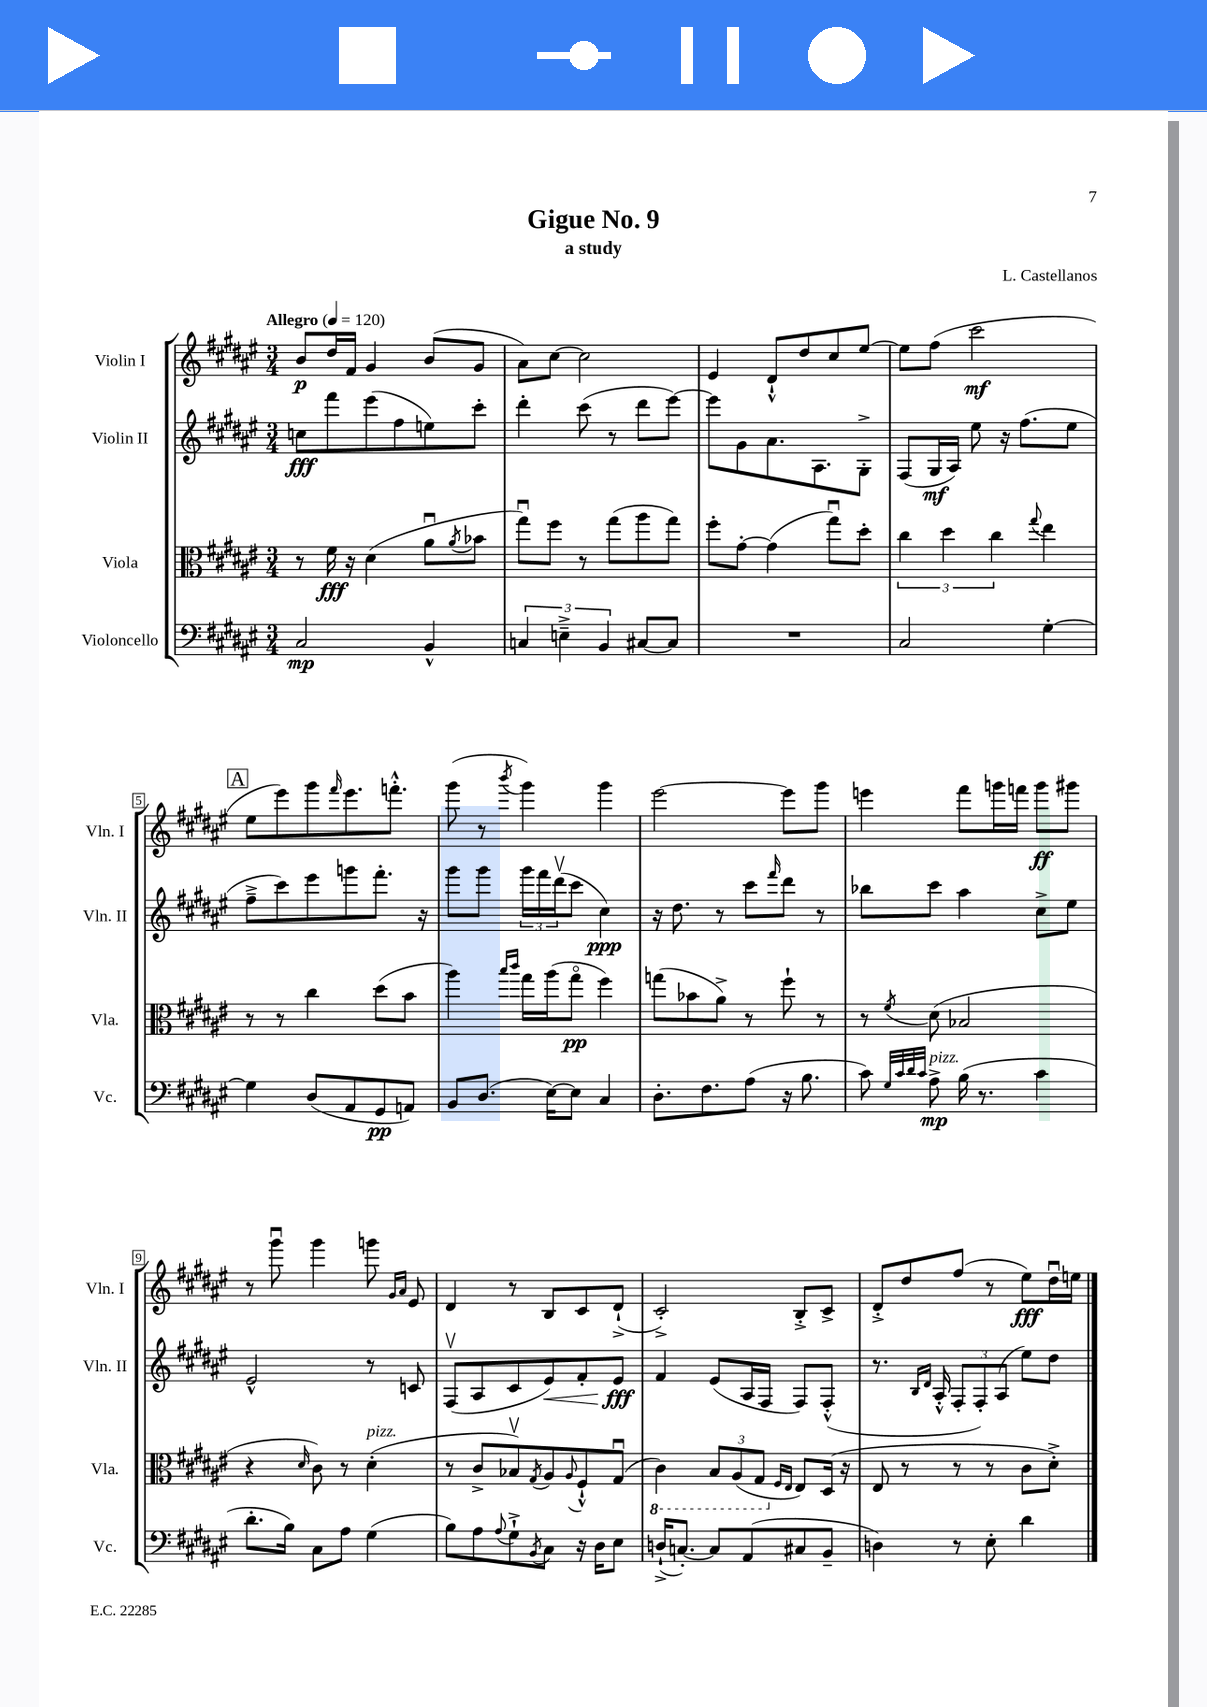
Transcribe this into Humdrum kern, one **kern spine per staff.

**kern	**kern	**kern	**kern
*staff4	*staff3	*staff2	*staff1
*clefF4	*clefC3	*clefG2	*clefG2
*k[f#c#g#d#a#e#]	*k[f#c#g#d#a#e#]	*k[f#c#g#d#a#e#]	*k[f#c#g#d#a#e#]
*M3/4	*M3/4	*M3/4	*M3/4
*MM120	*MM120	*MM120	*MM120
2C#	8r	8cc	8b
.	16f#	8fff#	16dd#
.	16r	.	16f#
.	(4d#	(8eee#	4g#
.	.	8ff#	.
4BB^^	8a#u	8ee)	(8b
.	8qa#	.	.
.	8b-	8ccc#'	8g#
=	=	=	=
6C	8gg#u)	4ddd#'	8a#)
.	8ff#	.	[8cc#
6E~^	.	.	.
.	8r	(8ccc#	2cc#]
6BB	.	.	.
.	(8gg#	8r	.
[8C#	8aa#	8ddd#	.
8C#]	8gg#)	[8eee#)	.
=	=	=	=
2.r	8ff#'	8eee#]	4e#
.	[8g#'	8g#	.
.	(4g#]	8.a#	8d#`^^
.	.	.	8dd#
.	.	8.A#	.
.	8gg#u)	.	8cc#
.	8dd#'	8G#'^	[8ee#
=	=	=	=
2C#	6cc#	(8F#	8ee#]
.	.	16G#	(8ff#
.	6dd#	.	.
.	.	16A#)	.
.	.	8ee#	2ccc#
.	6cc#	.	.
.	.	16r	.
.	.	(8.ff#	.
.	8qqgg#	.	.
[4G#'	4ee#	.	.
.	.	8ee#	.
=	=	=	=
4G#]	8r	8ff#~^	8ee#
.	8r	8ccc#)	8eee#)
(8D#	4cc#	8eee#	8ggg#
.	.	.	16qqfff#
8AA#	.	8ggg	8.eee#
8GG#	(8dd#	8.fff#'	.
.	.	.	8.fff'^^
8AA)	8b	.	.
.	.	16r	.
=	=	=	=
8BB	4aa#)	8ggg#	(8ggg#
(8.D#	.	8ggg#	8r
.	16qqbb	.	.
.	16qqccc#	.	8qbbb
.	16gg#	24ggg#	4ggg#)
.	.	24fff#	.
[16E#)	(16aa#	.	.
.	.	(24ddd#v	.
8E#]	8gg#o	8ccc#	.
4C#	4ff#)	4cc#)	4ggg#
=	=	=	=
8.D#'	(8gg	16r	[2eee#
.	.	8.dd#	.
.	8b-	.	.
8.F#	.	.	.
.	8a#^)	8r	.
(8A#	8r	8ccc#	.
.	.	16qqfff#	.
16r	8ff#`	8ddd#	8eee#]
8.B	.	.	.
.	8r	8r	8ggg#
=	=	=	=
8c#)	8r	8bb-	4eee
32qqG#	.	.	.
32qqc#	.	.	.
32qqd#	.	.	.
32qqc#	8qf#	.	.
8A#^	(8d#	8ccc#	.
(16B	2B-	4aa#	8fff#
8.r	.	.	.
.	.	.	16ggg
.	.	.	16fff
4c#	.	8cc#^	8ggg
.	.	8ee#	8ggg#
=	=	=	=
8.d#'	4r	2e#^^	8r
.	.	.	8ggg#u
16B)	.	.	.
.	16qqd#	.	.
8C#	8c#)	.	4ggg#
8A#	8r	.	.
(4G#	(4d#'	8r	8ggg
.	.	.	16qqg#
.	.	.	16qqa#
.	.	8c	8e#
=	=	=	=
8B)	8r	(8F#v	4d#
8A#	8c#^	8A#	.
8qqA#	.	.	.
8G#`^	8B-v)	8c#	8r
8qBB	8qG#	.	.
8C#	8A#	8e#)	8B
.	8qqA#	.	.
16r	8F#`^^	8f#'	8c#
16D#	.	.	.
8E#	(8G#u	8e#	(8d#`^
=	=	=	=
(16D`^	4C#)	4f#	2c#'^)
[8.C')	.	.	.
8C]	12BB	(8e#	.
.	(12AA#	.	.
(8AA#	.	16A#	.
.	12GG#	.	.
.	.	16F#	.
.	16qqF#	.	.
.	16qqE#	.	.
8C#	8E#)	8F#)	8B'^
8BB~	(16D#	(8F#'^^	8c#^
.	16r	.	.
=	=	=	=
4D)	8E#	8.r	8d#'^
.	8r	.	8dd#
.	.	16qqB	.
.	.	16qqd#	.
.	.	16A#'^^	.
8r	8r	12F#'	(8ff#
.	.	12F#')	.
8E#'	8r	.	8r
.	.	(12A#	.
4d#	8c#	8ee#)	8ee#)
.	8d#'^)	8dd#	16dd#u
.	.	.	16ee
==	==	==	==
*-	*-	*-	*-
